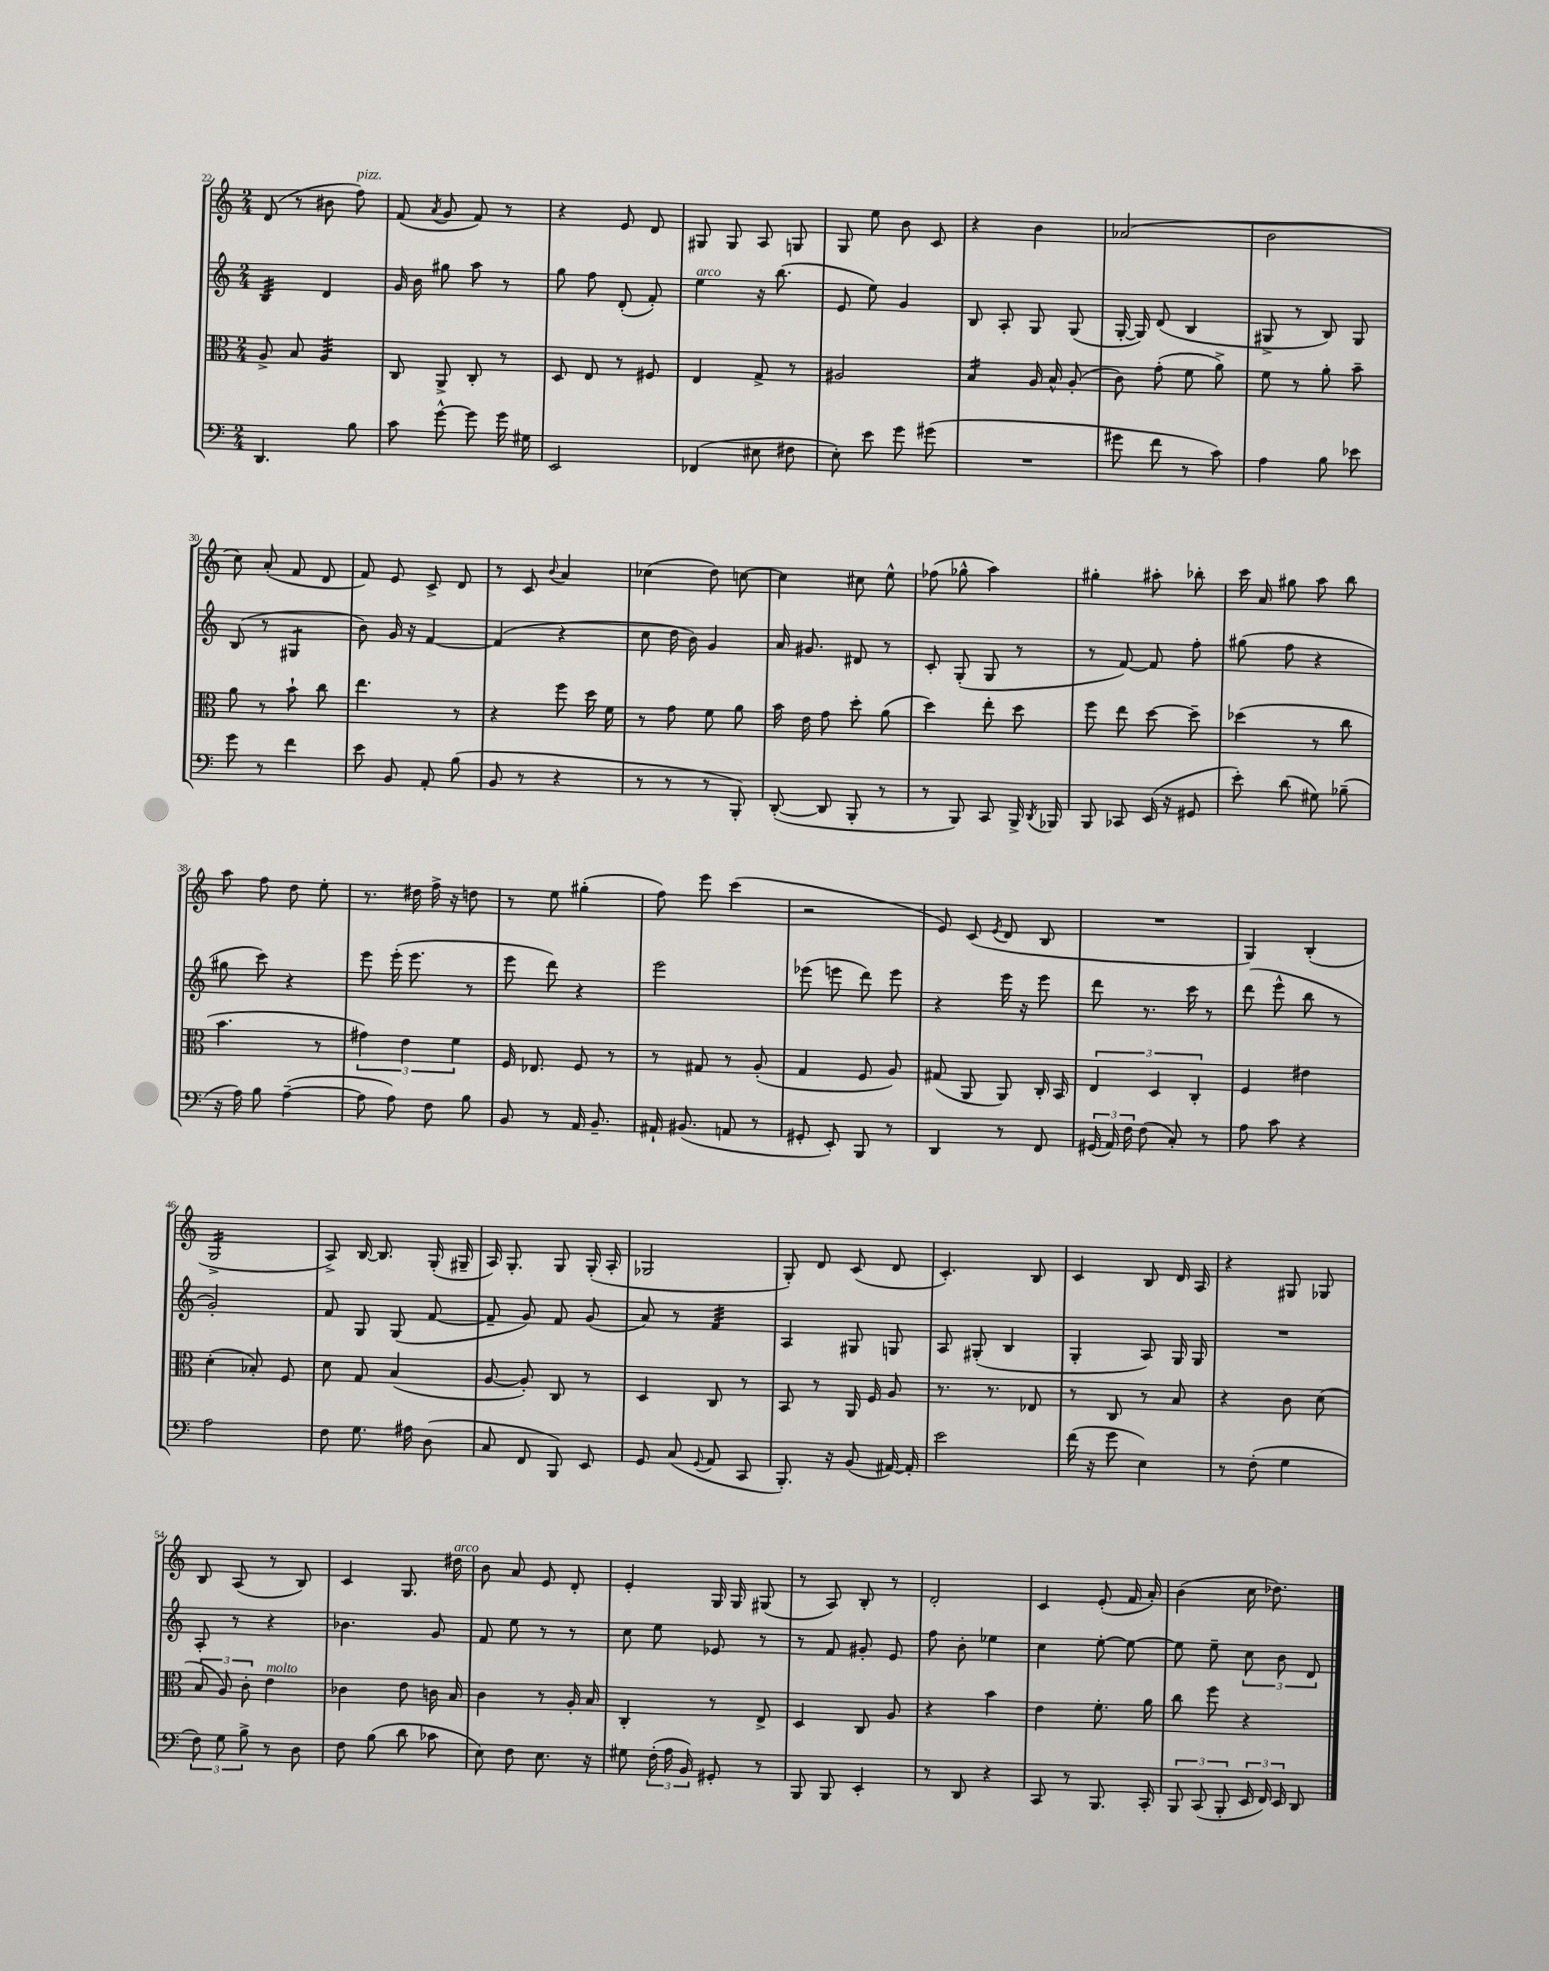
<<
\new StaffGroup <<
\new Staff = "s0" {
    \clef treble \key c \major \numericTimeSignature \time 2/4
    \autoBeamOff d'8( r8 bis'8 f''8^\markup { \italic "pizz." }) |
    f'8( \acciaccatura { a'8 } g'8 f'8) r8 |
    r4 e'8 d'8 |
    gis8 gis8 a8 g8 |
    g8 e''8 b'8 c'8 |
    r4 b'4 |
    aes'2( |
    b'2 |
    c''8) a'8-.( f'8 d'8 |
    f'8) e'8 c'8-> d'8 |
    r8 c'8 \appoggiatura { b'8 } a'4 |
    ces''4( d''8) c''8~ |
    c''4 cis''8 e''8-^ |
    fes''8( ges''8-^ a''4) |
    gis''4-. ais''8-. bes''8-. |
    c'''16 a'16 gis''8 a''8 b''8 |
    a''8 f''8 d''8 e''8-. |
    r8. dis''16 f''16-> r16 d''8 |
    r8 e''8 gis''4-.( |
    f''8) e'''8 c'''4( |
    r2 |
    e'8) c'8( \acciaccatura { e'8 } d'8 b8 |
    R2 |
    g4) b4-.( |
    g2:16-> |
    a8->) b16~ b8. g16-.( gis16-- |
    a16) g8.-. g8 g16-.( a16-. |
    ges2 |
    g8-.) d'8 c'8( d'8 |
    c'4.-.) b8 |
    c'4 b8 d'16 a16 |
    r4 gis8 ges8 |
    b8 a8( r8 b8) |
    c'4 g8. dis''16^\markup { \italic "arco" } |
    b'8 a'8 e'8 d'8-. |
    e'4-. g16 g16 gis8( |
    r8 a8) b8-. r8 |
    d'2-. |
    c'4 e'8-.( f'16 a'16-.) |
    b'4( c''16 des''8.) \bar "|." |
}
\new Staff = "s1" {
    \clef treble \key c \major \numericTimeSignature \time 2/4
    \autoBeamOff b4:32 d'4 |
    g'16 b'16 gis''8 a''8 r8 |
    g''8 f''8 d'8-.( f'8-.) |
    e''4^\markup { \italic "arco" } r16 b''8.( |
    e'8 e''8) g'4 |
    b8 a8-. g8 g8( |
    g16~-. g16) d'8( b4 |
    gis8-> r8 b8) gis8 |
    b8( r8 gis4:8 |
    b'8) g'16 r16 f'4~ |
    f'4( r4 |
    c''8 d''16 b'16) g'4 |
    a'16 gis'8. dis'8 r8 |
    c'8-. g8-.( g8 r8 |
    r8 f'8~) f'8 f''8-. |
    gis''8( f''8 r4 |
    gis''8 c'''8) r4 |
    e'''8 e'''16-.( e'''8. r8 |
    e'''8 d'''8) r4 |
    e'''2 |
    ees'''8( e'''8 d'''8) e'''8 |
    r4 e'''16 r16 e'''8 |
    d'''8 r8. c'''16 r8 |
    d'''8( e'''8-^ b''8 r8 |
    g'2-.) |
    f'8 g8 g8( f'8~ |
    f'8-- g'8) f'8 g'8( |
    a'8) r8 f'4:32 |
    a4 gis8 g8 |
    a8 gis8-.( b4 |
    g4-. a8) g16 g16 |
    R2 |
    a8-. r8 r4 |
    bes'4. g'8 |
    f'8 e''8 r8 r8 |
    c''8 e''8 ees'8 r8 |
    r8 f'8 gis'8-. e'8 |
    f''8 b'8-. ees''4 |
    c''4 e''8~-. e''8~ |
    e''8 e''8-- \tuplet 3/2 { c''8 b'8 d'8 } \bar "|." |
}
\new Staff = "s2" {
    \clef alto \key c \major \numericTimeSignature \time 2/4
    \autoBeamOff a8-> b8 a4:32 |
    c8 a,8-> c8-. r8 |
    d8 e8 r8 fis8 |
    e4 g8-> r8 |
    ais2 |
    b4:16 a16 b16-^ a8-.( |
    c'8) g'8-.( f'8 a'8->) |
    f'8 r8 a'8-. b'8-- |
    a'8 r8 b'8-! c''8 |
    e''4. r8 |
    r4 f''8 d''16 f'16 |
    r8 g'8 f'8 a'8 |
    b'16 e'16 g'8 d''8-. a'8( |
    d''4) e''8-. d''8 |
    f''8 e''8 d''8~ d''8-- |
    des''4( r8 c''8 |
    b'4. r8 |
    \tuplet 3/2 { gis'4) e'4 f'4 } |
    f16 ees8. f8 r8 |
    r8 gis8 r8 a8-.( |
    g4 f8 a8) |
    gis8( a,8 a,8) c16-. b,16 |
    \tuplet 3/2 { e4 d4 c4-. } |
    f4 eis'4 |
    d'4-.( bes8-.) f8 |
    d'8 g8 b4( |
    a8~ a8-.) c8 r8 |
    d4 c8 r8 |
    b,8 r8 a,16 f16 a8 |
    r8. r8. ees8 |
    r8 c8 r8 b8 |
    r4 c'8 d'8( |
    \tuplet 3/2 { b8 a8) c'8-. } e'4^\markup { \italic "molto" } |
    ces'4 e'8 c'16 b16 |
    c'4 r8 a16-. b16 |
    c4-. r8 e8-> |
    d4 c8 a8 |
    r4 b'4 |
    e'4 f'8.-. a'16 |
    c''8 f''8 r4 \bar "|." |
}
\new Staff = "s3" {
    \clef bass \key c \major \numericTimeSignature \time 2/4
    \autoBeamOff d,4. b8 |
    c'8 g'8~-^ g'8 g'16 gis16 |
    e,2 |
    fes,4( eis8 fis8 |
    e8-.) e'8 g'8 gis'8( |
    R2 |
    gis'8 f'8 r8 c'8) |
    a4 b8 ees'8 |
    g'8 r8 f'4 |
    e'8 b,8 a,8-. b8( |
    b,8 r8 r4 |
    r8 r8 r8 b,,8-.) |
    d,8~-.( d,8 b,,8-. r8 |
    r8 b,,8) c,8 b,,16-> \acciaccatura { d,8 } bes,,16 |
    b,,8 ces,8 e,16( r16 gis,8 |
    e'8-.) d'8( gis8) bes8--( |
    r16 a16) b8 a4~--( |
    a8 a8) f8 b8 |
    b,8 r8 a,16 b,8.-- |
    ais,16-! bis,8.( a,8 r8 |
    gis,8-. e,8-.) b,,8 r8 |
    d,4 r8 f,8 |
    \tuplet 3/2 { gis,16( a,16) f16 } f8( c8-.) r8 |
    a8 c'8 r4 |
    a2 |
    f8 g8. ais16 d8( |
    c8 f,8 b,,8) e,8 |
    g,8 c8( \appoggiatura { g,8 } a,8 c,8 |
    b,,8.-.) r16 b,8( ais,16~) ais,16-. |
    e'2 |
    f'16( r16 g'8 e4) |
    r8 f8-.( g4 |
    \tuplet 3/2 { f8) g8 b8-> } r8 d8 |
    f8 b8( d'8 ces'8 |
    e8) f8 e8. r16 |
    gis8 \tuplet 3/2 { f16-.( a16 b,16) } gis,8-. r8 |
    b,,8 b,,8 e,4-. |
    r8 d,8 r4 |
    c,8 r8 b,,8. c,16-. |
    \tuplet 3/2 { b,,8 c,8( b,,8-. } \tuplet 3/2 { e,16 f,16) e,16 } d,8 \bar "|." |
}
>>
>>
\layout { \context { \Score currentBarNumber = #22 } }
